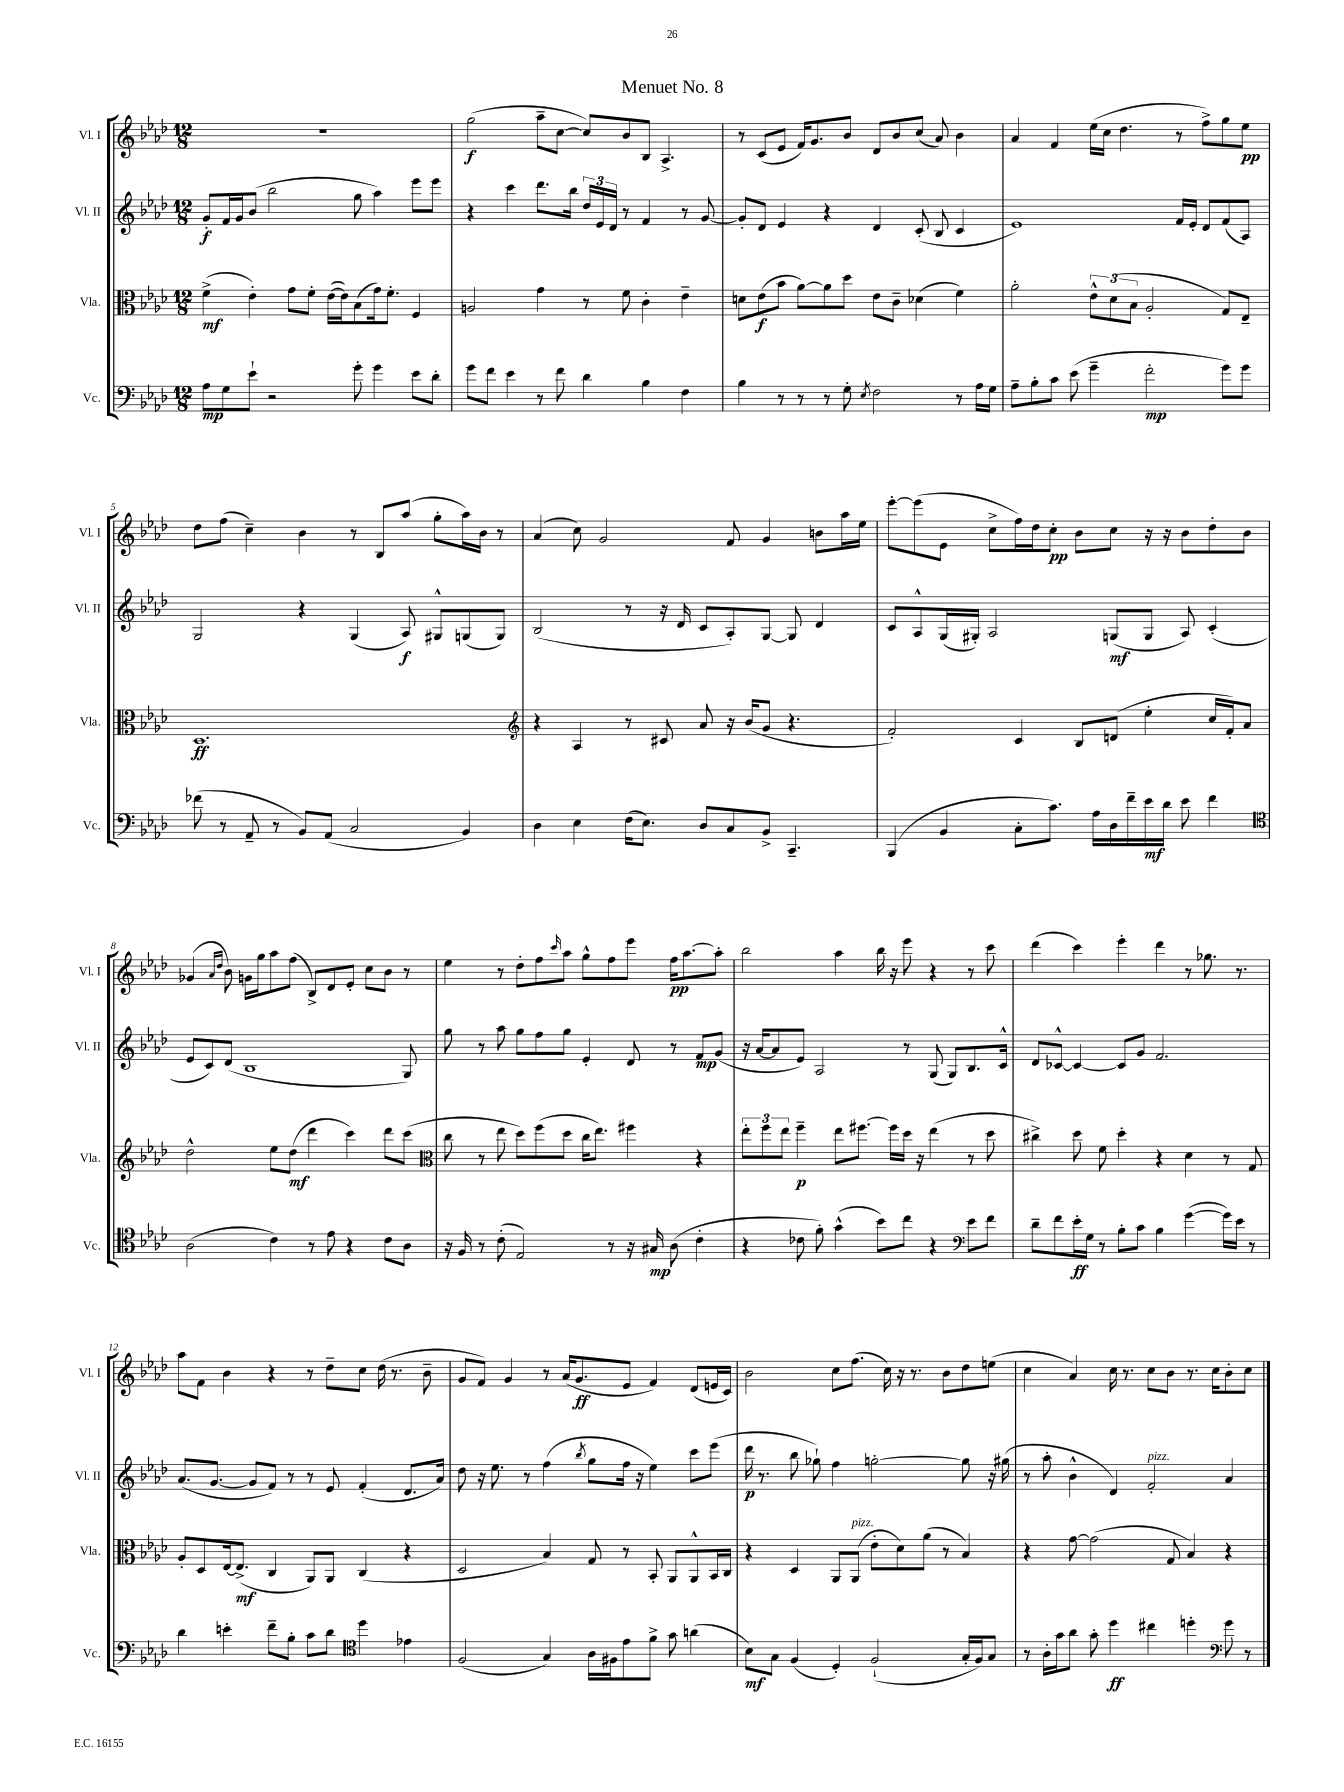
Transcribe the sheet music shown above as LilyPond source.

\header { title = "Menuet No. 8" }
<<
\new StaffGroup <<
\new Staff = "s0" \with { instrumentName = "Vl. I" shortInstrumentName = "Vl. I" } {
    \clef treble \key aes \major \numericTimeSignature \time 12/8
    R1. |
    g''2\f( aes''8-- c''8~ c''8) bes'8 bes8 aes4.-> |
    r8 c'8( ees'8 f'16) g'8. bes'8 des'8 bes'8 c''8( aes'8) bes'4 |
    aes'4 f'4 ees''16( c''16 des''4. r8 f''8->) g''8 ees''8\pp |
    des''8 f''8( c''4--) bes'4 r8 bes8 aes''8( g''8-. aes''16) bes'16 r8 |
    aes'4( c''8) g'2 f'8 g'4 b'8 aes''16 ees''16 |
    ees'''8~-. ees'''8( ees'8 c''8-> f''16) des''16 c''8-.\pp bes'8 c''8 r16 r16 bes'8 des''8-. bes'8 |
    ges'4( \grace { aes'16 des''16 } bes'8) g'16 g''16 aes''8 f''8( bes8->) des'8 ees'8-. c''8 bes'8 r8 |
    ees''4 r8 des''8-. f''8 \grace { c'''16 } aes''8 g''8-^ f''8 ees'''8 f''16\pp aes''8.~ aes''8-. |
    bes''2 aes''4 bes''16 r16 ees'''8 r4 r8 c'''8 |
    des'''4( c'''4) ees'''4-. des'''4 r8 ges''8. r8. |
    aes''8 f'8 bes'4 r4 r8 des''8-- c''8 des''16( r8. bes'8-- |
    g'8 f'8) g'4 r8 aes'16( g'8.\ff ees'8 f'4) des'8( e'16 c'16) |
    bes'2 c''8 f''8.( c''16) r16 r8. bes'8 des''8 e''8( |
    c''4 aes'4) c''16 r8. c''8 bes'8 r8. c''16 bes'8-. c''8 \bar "|." |
}
\new Staff = "s1" \with { instrumentName = "Vl. II" shortInstrumentName = "Vl. II" } {
    \clef treble \key aes \major \numericTimeSignature \time 12/8
    g'8-.\f f'16 g'16 bes'8( bes''2 g''8 aes''4) ees'''8 ees'''8 |
    r4 c'''4 des'''8. bes''16 \tuplet 3/2 { des''16 ees'16 des'16 } r8 f'4 r8 g'8~ |
    g'8-. des'8 ees'4 r4 des'4 c'8-.( bes8 c'4 |
    ees'1) f'16 ees'16-. des'8 f'8( aes8) |
    g2 r4 g4( aes8\f) gis8-^ g8( g8) |
    bes2( r8 r16 des'16 c'8 aes8-.) g8~ g8 des'4 |
    c'8 aes8-^ g16( gis16-.) aes2 g8\mf( g8 aes8) c'4-.( |
    ees'8 c'8) des'8( bes1 g8) |
    g''8 r8 aes''8 g''8 f''8 g''8 ees'4-. des'8 r8 f'8\mp g'8( |
    r16 aes'16~ aes'8 ees'8) aes2 r8 g8( g8) bes8. c'16-^ |
    des'8 ces'8~-^ ces'4~ ces'8 g'8 f'2. |
    aes'8.( g'8.~ g'8 f'8) r8 r8 ees'8 f'4-.( des'8. aes'16) |
    des''8 r16 ees''8. r8 f''4( \acciaccatura { bes''8 } g''8 f''16 r16 ees''4) c'''8 ees'''8( |
    des'''16\p r8. bes''8 ges''8-!) f''4 g''2~-. g''8 r16 gis''16( |
    r8 aes''8-. bes'4-^ des'4) f'2-.^\markup { \italic "pizz." } aes'4 \bar "|." |
}
\new Staff = "s2" \with { instrumentName = "Vla." shortInstrumentName = "Vla." } {
    \clef alto \key aes \major \numericTimeSignature \time 12/8
    f'4->\mf( ees'4-.) g'8 f'8-. ees'16~( ees'16) bes8( g'16) f'8.-. f4 |
    a2 g'4 r8 f'8 c'4-. ees'4-- |
    d'8 ees'8\f( bes'8 aes'8~) aes'8 des''8 ees'8 c'8-- des'4( f'4) |
    aes'2-. \tuplet 3/2 { ees'8-^ des'8( bes8 } aes2-. g8) ees8-- |
    des1.\ff |
    \clef treble r4 aes4 r8 cis'8 aes'8 r16 bes'16( g'8 r4. |
    f'2-.) c'4 bes8 d'8( ees''4-. c''16 f'16-.) aes'8 |
    des''2-^ ees''8 des''8\mf( des'''4 c'''4) des'''8 c'''8( |
    \clef alto c''8 r8 ees''8 des''8) f''8( des''8 c''16 ees''8.) fis''4 r4 |
    \tuplet 3/2 { ees''8-. f''8 ees''8 } f''4--\p ees''8 fis''8.~ fis''16 des''16 r16 ees''4( r8 des''8 |
    cis''4->) des''8 f'8 des''4-. r4 des'4 r8 g8 |
    aes8-. des8 ees16~ ees8.->\mf( c4 aes,8) aes,8 c4( r4 |
    des2 bes4) g8 r8 bes,8-. aes,8 aes,8-^ bes,16 c16 |
    r4 des4 aes,8 aes,8^\markup { \italic "pizz." }( ees'8-. des'8) aes'8( r8 bes4) |
    r4 g'8~ g'2( g8 bes4) r4 \bar "|." |
}
\new Staff = "s3" \with { instrumentName = "Vc." shortInstrumentName = "Vc." } {
    \clef bass \key aes \major \numericTimeSignature \time 12/8
    aes8\mp g8 ees'8-! r2 g'8-. g'4 ees'8 des'8-. |
    g'8 f'8 ees'4 r8 f'8 des'4 bes4 f4 |
    bes4 r8 r8 r8 g8-. \acciaccatura { ees8 } f2 r8 aes16 g16 |
    aes8-- bes8-. c'8 ees'8( g'4-- f'2-.\mp g'8) g'8 |
    fes'8( r8 aes,8-- r8 bes,8) aes,8( c2 bes,4) |
    des4 ees4 f16( ees8.) des8 c8 bes,8-> c,4.-- |
    bes,,4( bes,4 c8-. c'8.) aes16 des16 f'16-- ees'16\mf des'16 ees'8 f'4 |
    \clef tenor aes2( c'4) r8 ees'8 r4 c'8 aes8 |
    r16 f16 r8 c'8-.( ees2) r8 r16 gis16\mp aes8( c'4-. |
    r4 ces'8 f'8-.) g'4-^( bes'8) c''8 r4 \clef bass ees'8 f'8 |
    des'8-- f'8 ees'16-.\ff g16 r8 bes8-. c'8 bes4 g'4~( g'16) ees'16 r8 |
    des'4 e'4-. f'8-- bes8-. c'8 des'8 \clef tenor des''4 ees'4 |
    f2( g4) aes16 fis16 ees'8 f'8-> g'8 a'4( |
    bes8\mf) g8 f4( des4-.) f2-!( g16-. f16) g8 |
    r8 aes16-. g'16 aes'8 g'8-. des''4\ff cis''4 d''4-. \clef bass g'8 r8 \bar "|." |
}
>>
>>
